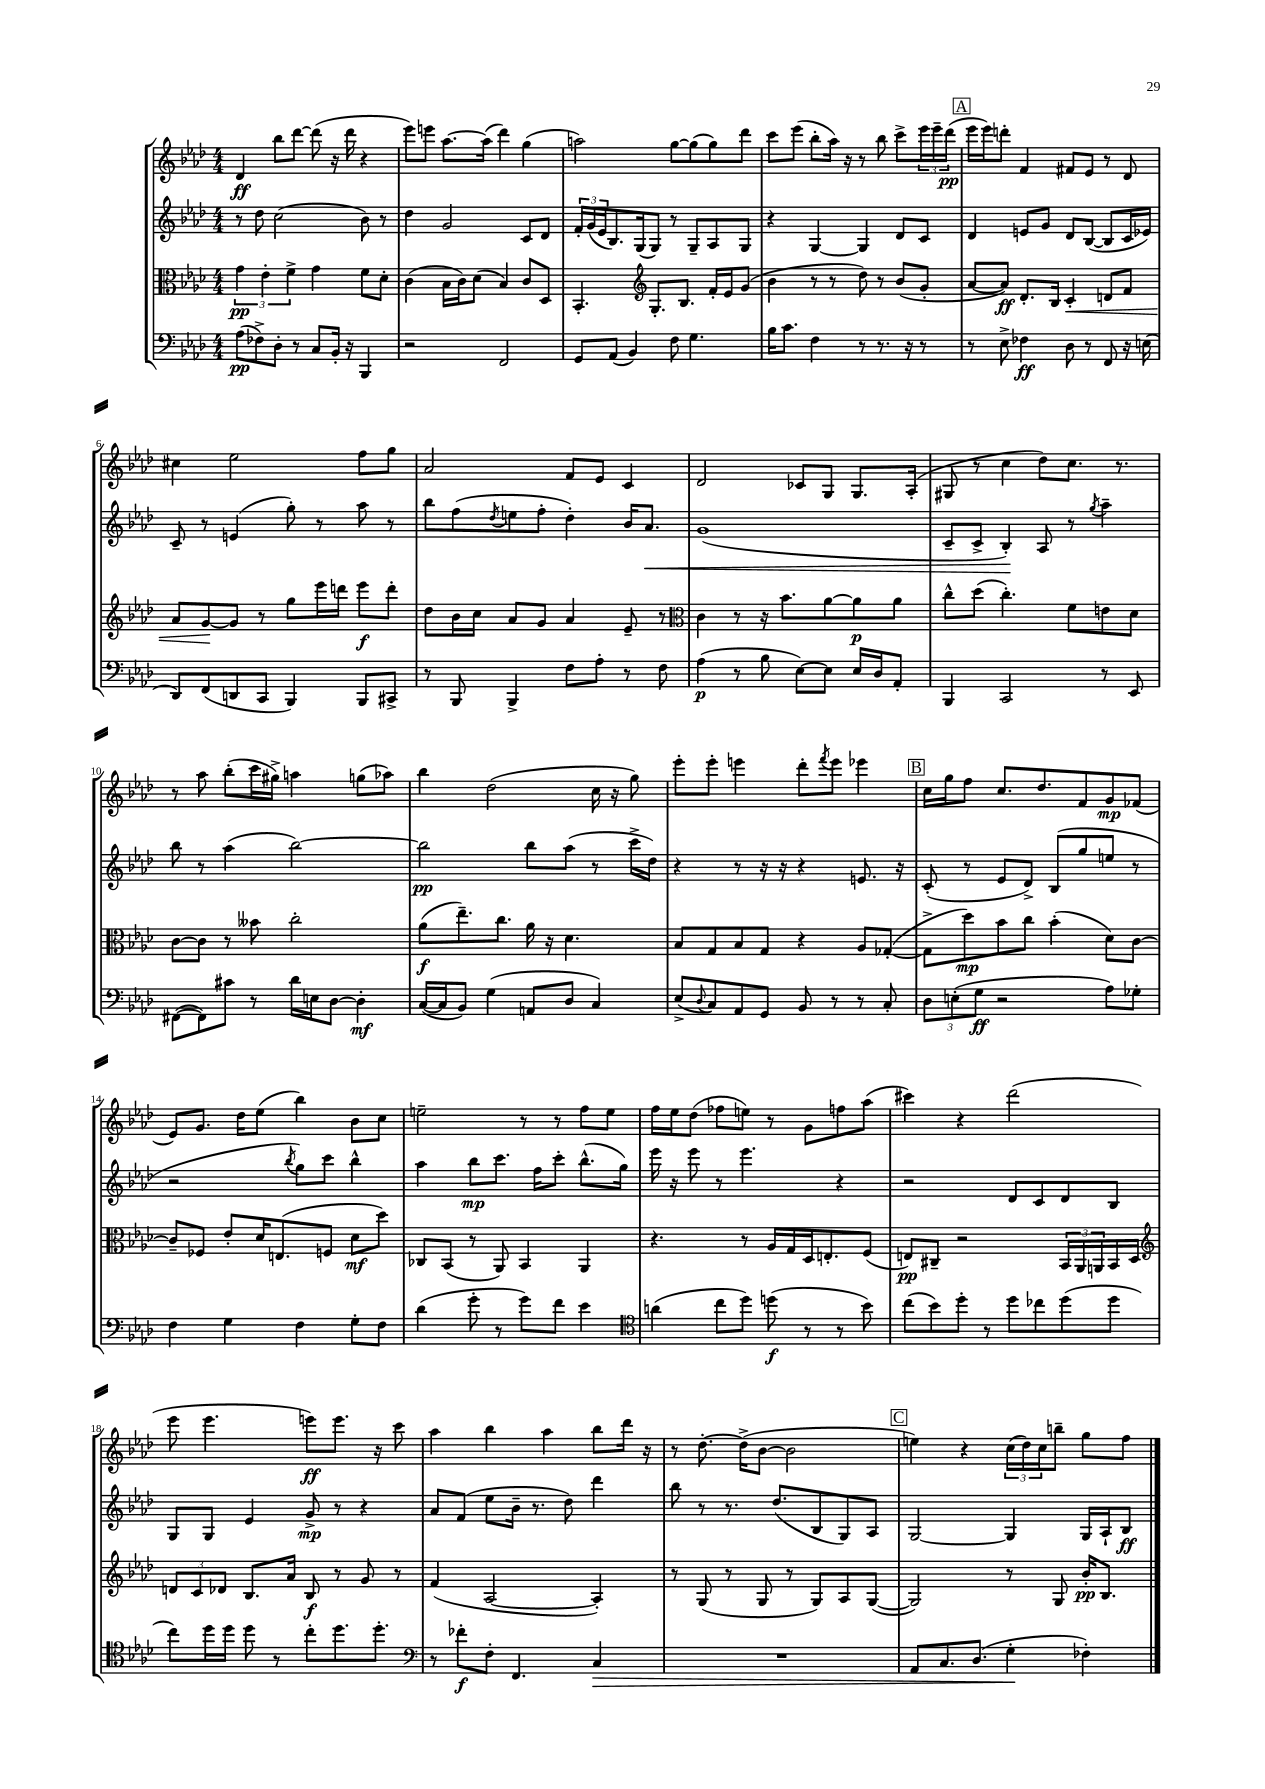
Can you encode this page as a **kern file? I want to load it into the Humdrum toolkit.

**kern	**kern	**kern	**kern
*staff4	*staff3	*staff2	*staff1
*clefF4	*clefC3	*clefG2	*clefG2
*k[b-e-a-d-]	*k[b-e-a-d-]	*k[b-e-a-d-]	*k[b-e-a-d-]
*M4/4	*M4/4	*M4/4	*M4/4
(8A-	6g	8r	4d-
8F-^)	.	8dd-	.
.	6e-'	.	.
8D-'	.	(2cc	8bb-
.	6f^	.	.
8r	.	.	[8ddd-
8C	4g	.	(8ddd-]
16BB-'	.	.	16r
16r	.	.	16ddd-
4BBB-	8f	8b-)	4r
.	8d-'	8r	.
=	=	=	=
2r	(4c	4dd-	8eee-)
.	.	.	8eee
.	16B-	2g	[8.aa-
.	16c)	.	.
.	(8d-	.	.
.	.	.	(16aa-]
2FF	4B-)	.	4ddd-)
.	8c	8c	(4gg
.	8D-	8d-	.
=	=	=	=
8GG	4.BB-'	24f'	2aa)
.	.	(24g	.
.	.	24e-	.
(8AA-	.	8.B-)	.
4BB-)	.	.	.
.	.	(16G	.
*	*clefG2	*	*
.	8.G'	8G)	.
8F	.	8r	[8gg
.	8.B-	.	.
4.G	.	8G~	(8gg]
.	16f'	8A-	8gg)
.	16e-	.	.
.	(8g	8G	8ddd-
=	=	=	=
16B-	4b-	4r	8ccc
8.c	.	.	.
.	.	.	(8eee-
4F	8r	[4G	8bb-'
.	8r	.	16aa-)
.	.	.	16r
8r	8dd-)	4G]	8r
8.r	8r	.	8bb-
.	(8b-	8d-	8ccc^
16r	.	.	.
8r	8g'	8c	24eee-
.	.	.	24eee-~
.	.	.	(24ddd-
=	=	=	=
8r	[8a-	4d-	16eee-
.	.	.	16eee-)
8E-^	8a-])	.	8ddd'
4F-	8.d-'	8e	4f
.	.	8g	.
.	16B-	.	.
8D-	4c'	8d-	8f#
8r	.	([8B-	8e-
8FF	8d	8B-]	8r
16r	8f	16c	8d-
(16E	.	16e-)	.
=	=	=	=
8DD-)	8a-	8c~	4cc#
(8FF	[8g	8r	.
8DD	8g]	(4e	2ee-
8CC	8r	.	.
4BBB-)	8gg	8gg')	.
.	16eee-	8r	.
.	16ddd	.	.
8BBB-	8eee-	8aa-	8ff
8CC#^	8ddd'	8r	8gg
=	=	=	=
8r	8dd-	8bb-	2a-
8BBB-	16b-	(8ff	.
.	16cc	.	.
.	.	8qdd-	.
4BBB-^	8a-	8ee	.
.	8g	8ff'	.
8F	4a-	4dd-')	8f
8A-'	.	.	8e-
8r	8e-~	16b-	4c
.	.	8.a-	.
8F	8r	.	.
=	=	=	=
*	*clefC3	*	*
(4A-	4c	(1g	2d-
8r	8r	.	.
8B-	16r	.	.
.	8.b-	.	.
[8E-)	.	.	8c-
8E-]	[8a-	.	8G
16E-	8a-]	.	8.G
16D-	.	.	.
8AA-'	8a-	.	.
.	.	.	(16A-'
=	=	=	=
4BBB-	8cc^^	8c~	8G#
.	(8dd-	8c^	8r
2CC	4.cc')	4B-')	4cc
.	.	8A-	8dd-)
.	8f	8r	8.cc
.	.	8qgg	.
8r	8e	4aa-~	.
.	.	.	8.r
8EE-	8d-	.	.
=	=	=	=
([8FF#	[8c	8bb-	8r
8FF#])	8c]	8r	8aa-
8c#	8r	(4aa-	(8bb-'
8r	8b--	.	16ccc
.	.	.	16gg#^)
16d-	2cc'	[2bb-)	4aa
16E	.	.	.
[8D-	.	.	.
4D-']	.	.	(8gg
.	.	.	8aa-)
=	=	=	=
([16C	(8a-	2bb-]	4bb-
16C]	.	.	.
8BB-)	8.ee-~)	.	.
(4G	.	.	(2dd-
.	8.cc	.	.
8AA	16a-	8bb-	.
.	16r	.	.
8D-	4.d-	(8aa-	.
4C)	.	8r	16cc
.	.	.	16r
.	.	16ccc^	8gg)
.	.	16dd-)	.
=	=	=	=
(8E-^	8B-	4r	8eee-'
8qqD-	.	.	.
8C)	8G	.	8eee-'
8AA-	8B-	8r	4eee
8GG	8G	16r	.
.	.	16r	.
8BB-	4r	4r	8ddd-'
.	.	.	8qfff
8r	.	.	8eee
8r	8A-	8.e	4eee-
8C'	([8G-'	.	.
.	.	16r	.
=	=	=	=
12D-	8G-^]	(8c'	16cc
.	.	.	16gg
(12E'	.	.	.
.	8dd-)	8r	8ff
12G	.	.	.
2r	8b-	8e-	8.cc
.	8cc	8d-^)	.
.	.	.	8.dd-
.	(4b-'	(8B-	.
.	.	8gg	8f
8A-)	8d-)	8ee	8g
8G-'	[8c	8r	(8f-
=	=	=	=
4F	8c~]	2r	8e-)
.	8F-	.	8.g
4G	8e-'	.	.
.	.	.	16dd-
.	16d-	.	(8ee-
.	(8.E	.	.
.	.	8qbb-	.
4F	.	8gg)	4bb-)
.	8F	8ccc	.
8G'	8d-	4bb-^^	8b-
8F	8dd-)	.	8cc
=	=	=	=
(4d-	8C-	4aa-	2ee~
.	(8BB-	.	.
8g'	8r	8bb-	.
8r	8AA-)	8.ccc	.
8g)	4BB-	.	8r
.	.	16ff	.
8f	.	8ccc'	8r
4e-	4AA-	(8.bb-^^	8ff
.	.	.	8ee
.	.	16gg)	.
=	=	=	=
*clefC4	*	*	*
(4a	4.r	16eee-	16ff
.	.	16r	16ee-
.	.	8eee-	(8dd-
8cc	.	8r	8ff-
8dd-)	8r	4.eee-	8ee)
(8dd	16A-	.	8r
.	16G	.	.
8r	16D-	.	8g
.	8.E'	.	.
8r	.	4r	8ff
8b-)	(8F	.	(8aa-
=	=	=	=
(8cc	8E)	2r	4ccc#)
8b-)	8C#~	.	.
8dd-'	2r	.	4r
8r	.	.	.
8dd-	.	8d-	(2ddd-
8cc-	.	8c	.
(8dd-	24BB-	8d-	.
.	24AA-	.	.
.	24AA	.	.
8dd-	16BB-	8B-	.
.	16D-	.	.
=	=	=	=
*	*clefG2	*	*
8cc)	12d	8G	8eee-
.	12c	.	.
16dd-	.	8G	4.eee-
.	12d-	.	.
16dd-	.	.	.
8dd-	8.B-	4e-	.
8r	.	.	.
.	16a-	.	.
8cc'	8B-	8g^	8eee)
8.dd-	8r	8r	8.eee
.	8g	4r	.
8.dd-'	.	.	16r
.	8r	.	8ccc
=	=	=	=
*clefF4	*	*	*
8r	(4f	8a-	4aa-
8f-'	.	(8f	.
8F'	[2A-	8ee-	4bb-
4.FF	.	16b-~	.
.	.	8.r	.
.	.	.	4aa-
.	.	8dd-)	.
4C	4A-'])	4ddd-	8bb-
.	.	.	16ddd-
.	.	.	16r
=	=	=	=
1r	8r	8bb-	8r
.	(8G	8r	[8.dd-'
.	8r	8.r	.
.	.	.	(16dd-^]
.	8G	.	[8b-
.	.	(8.dd-	.
.	8r	.	2b-]
.	8G)	8B-	.
.	8A-	8G)	.
.	([8G	8A-	.
=	=	=	=
8AA-	2G])	[2G	4ee)
8.C	.	.	.
.	.	.	4r
(8.D-	.	.	.
4G'	8r	4G]	(24cc
.	.	.	24dd-)
.	.	.	24cc
.	8G	.	8bb~
4F-')	16b-'	16G	8gg
.	8.B-	16A-`	.
.	.	8B-	8ff
==	==	==	==
*-	*-	*-	*-
